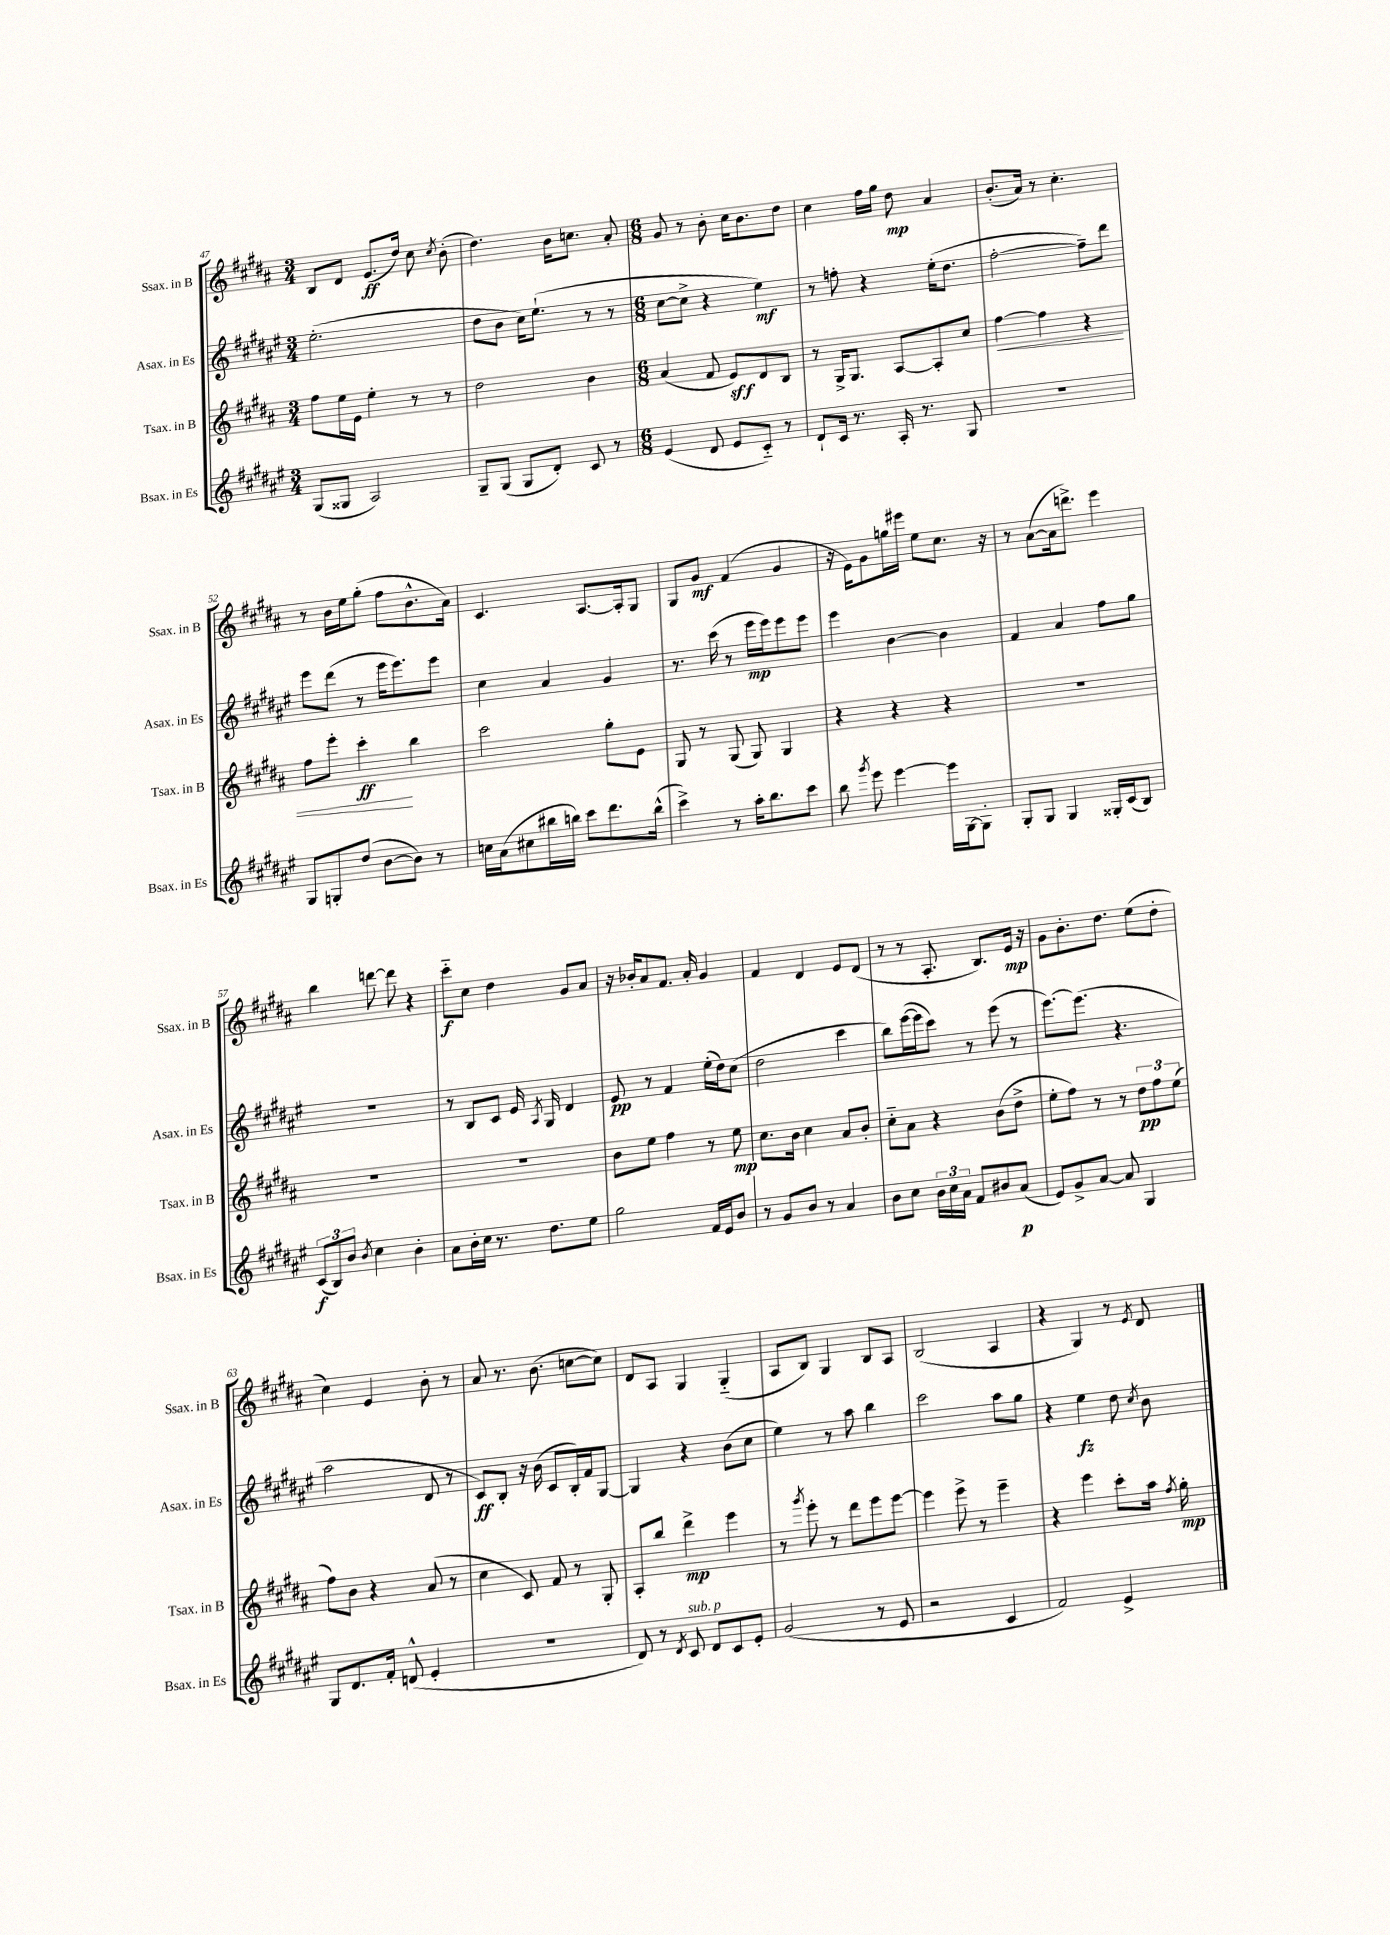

**kern	**dynam	**kern	**dynam	**kern	**dynam	**kern	**dynam
*part4	*part4	*part3	*part3	*part2	*part2	*part1	*part1
*staff4	*staff4	*staff3	*staff3	*staff2	*staff2	*staff1	*staff1
*I"Bsax. in Es	*	*I"Tsax. in B	*	*I"Asax. in Es	*	*I"Ssax. in B	*
*I'Bsax. in Es	*	*I'Tsax. in B	*	*I'Asax. in Es	*	*I'Ssax. in B	*
*clefG2	*	*clefG2	*	*clefG2	*	*clefG2	*
*k[f#c#g#d#a#e#]	*	*k[f#c#g#d#a#]	*	*k[f#c#g#d#a#e#]	*	*k[f#c#g#d#a#]	*
*M3/4	*	*M3/4	*	*M3/4	*	*M3/4	*
=47	=47	=47	=47	=47	=47	=47	=47
(8G#/L	.	8ff#\L	.	(2.ee#'\	.	8B/L	.
8G##X/J	.	16ee\L	.	.	.	8d#/J	.
.	.	16e\JJ	.	.	.	.	.
2A#/)	.	4ee'\	.	.	.	(8.e/L	ff
.	.	.	.	.	.	16dd#/Jk)	.
.	.	8r	.	.	.	8cc#\	.
.	.	.	.	.	.	8qcc#/	.
.	.	8r	.	.	.	(8b'\	.
=48	=48	=48	=48	=48	=48	=48	=48
8G#~/L	.	2dd#\	.	8dd#\L	.	4.dd#\)	.
(8G#/J	.	.	.	8b\J	.	.	.
8G#/L	.	.	.	16cc#\KL)	.	.	.
.	.	.	.	(8.ee#`\J	.	.	.
8d#'/J)	.	.	.	.	.	16b\KL	.
.	.	.	.	.	.	8.ccn\J	.
8c#/	.	4b\	.	8r	.	.	.
8r	.	.	.	8r	.	8a#'/	.
=49	=49	=49	=49	=49	=49	=49	=49
*M6/8	*	*M6/8	*	*M6/8	*	*M6/8	*
(4e#/	.	(4a#/	.	[8cc#\L	.	8g#/	.
.	.	.	.	8cc#^\J]	.	8r	.
8d#/	.	8f#/	.	4r	.	8b'\	.
8e#/L	.	8e/L)	sff	.	.	16cc#\KL	.
.	.	.	.	.	.	8.b\	.
8c#/J)	.	8d#/	.	4ee#\)	mf	.	.
8r	.	8B/J	.	.	.	8dd#\J	.
=50	=50	=50	=50	=50	=50	=50	=50
8d#`/L	.	8r	.	8r	.	4cc#\	.
16c#/Jk	.	16G#^/KL	.	8ffn'\	.	.	.
8.r	.	8.G#/J	.	.	.	.	.
.	.	.	.	4r	.	16ff#\LL	.
.	.	.	.	.	.	16gg#\JJ	.
16A#'/	.	[8A#/L	.	.	.	8dd#\	mp
8.r	.	.	.	.	.	.	.
.	.	8A#'/]	.	(16ee#'\KL	.	4a#/	.
.	.	.	.	8.dd#\J	.	.	.
8G#/	.	8cc#/J	.	.	.	.	.
=51	=51	=51	=51	=51	=51	=51	=51
!	!	!	!LO:HP:b	!	!	!	!
2.r	.	[4ff#\	<	[2ff#'\	.	(8.b'/L	.
.	.	.	.	.	.	16a#/Jk)	.
.	.	4ff#\]	.	.	.	8r	.
.	.	.	.	.	.	4.cc#'\	.
.	.	4r	.	8ff#~\L])	.	.	.
.	.	.	.	8ddd#\J	.	.	.
!!LO:LB:g=z
=52	=52	=52	=52	=52	=52	=52	=52
8G#/L	.	8ff#\L	.	8eee#\L	.	8r	.
8Gn'/	.	8eee'\J	.	(8ddd#\J	.	16b\LL	.
.	.	.	.	.	.	16ee\J	.
(8dd#/J	.	4ccc#'\	ff	8r	.	(8gg#'\J	.
[8b\L	.	.	.	16eee#\KL	.	8ff#\L	.
.	.	.	.	8.eee#\)	.	.	.
8b\J])	.	4bb\	[	.	.	8.b^^\	.
8r	.	.	.	8eee#\J	.	.	.
.	.	.	.	.	.	16a#\Jk)	.
=53	=53	=53	=53	=53	=53	=53	=53
16ccn\LL	.	2ccc#\	.	4cc#\	.	4.c#/	.
(16a#\J	.	.	.	.	.	.	.
8cc#X\	.	.	.	.	.	.	.
16bb#X\L	.	.	.	4a#/	.	.	.
16bbn\JJ)	.	.	.	.	.	.	.
8ccc#\L	.	.	.	.	.	[8.A#/L	.
8.ddd#\	.	8gg#'\L	.	4g#/	.	.	.
.	.	.	.	.	.	16A#'/k]	.
.	.	8e\J	.	.	.	8G#/J	.
(16bb^^\Jk	.	.	.	.	.	.	.
=54	=54	=54	=54	=54	=54	=54	=54
4ccc#^\)	.	8G#/	.	8.r	.	8G#/L	.
.	.	8r	.	.	.	8g#/J	mf
.	.	.	.	(16ccc#\	.	.	.
8r	.	(8G#/	.	8r	.	(4f#/	.
16aa#'\KL	.	8G#/)	.	16eee#\LL	mp	.	.
8.bb\	.	.	.	16eee#\J)	.	.	.
.	.	4G#/	.	8eee#\	.	4g#/	.
8ccc#\J	.	.	.	8eee#\J	.	.	.
=55	=55	=55	=55	=55	=55	=55	=55
8bb\	.	4r	.	4eee#\	.	16r	.
.	.	.	.	.	.	16e\KL)	.
8qggg#/	.	.	.	.	.	.	.
8eee#\	.	.	.	.	.	8g#\	.
[4eee#\	.	4r	.	[4b\	.	16ggn\L	.
.	.	.	.	.	.	16eee#X\JJ	.
.	.	.	.	.	.	8ee\L	.
16eee#\LL]	.	4r	.	4b\]	.	8.cc#\J	.
[16G#\J	.	.	.	.	.	.	.
8G#'\J]	.	.	.	.	.	.	.
.	.	.	.	.	.	16r	.
=56	=56	=56	=56	=56	=56	=56	=56
8G#'/L	.	2.r	.	4f#/	.	8r	.
8G#/J	.	.	.	.	.	([8a#\L	.
4G#/	.	.	.	4a#/	.	16a#\k]	.
.	.	.	.	.	.	8.dddn^\J)	.
16G##X'/LL	.	.	.	8ff#\L	.	4eee\	.
(16c#/J	.	.	.	.	.	.	.
8B/J)	.	.	.	8gg#\J	.	.	.
!!LO:LB:g=z
=57	=57	=57	=57	=57	=57	=57	=57
(12c#/L	f	2.r	.	2.r	.	4bb\	.
12B/)	.	.	.	.	.	.	.
12b/J	.	.	.	.	.	.	.
8qb/	.	.	.	.	.	.	.
4cc#\	.	.	.	.	.	[8dddn\	.
.	.	.	.	.	.	8ddd\]	.
4b'\	.	.	.	.	.	4r	.
=58	=58	=58	=58	=58	=58	=58	=58
8a#\L	.	2.r	.	8r	.	8ccc#\L	f
16b'\L	.	.	.	8B/L	.	8cc#\J	.
16cc#\JJ	.	.	.	.	.	.	.
8.r	.	.	.	8c#/J	.	4dd#\	.
.	.	.	.	16e#/	.	.	.
.	.	.	.	8qA#/	.	.	.
8.dd#\L	.	.	.	16G#/	.	.	.
.	.	.	.	4d#/	.	8g#/L	.
8ee#\J	.	.	.	.	.	8a#/J	.
=59	=59	=59	=59	=59	=59	=59	=59
2gg#\	.	8b\L	.	8e#/	pp	16r	.
.	.	.	.	.	.	16b-X'/KL	.
.	.	8ee\J	.	8r	.	8a#/	.
.	.	4ff#\	.	4f#/	.	8.f#/J	.
.	.	.	.	.	.	16a#'/	.
16f#/LL	.	8r	.	(16ee#'\LL	.	4g#/	.
16e#/J	.	.	.	16dd#\J)	.	.	.
8b/J	.	8ee\	mp	(8cc#\J	.	.	.
=60	=60	=60	=60	=60	=60	=60	=60
8r	.	8.cc#\L	.	2dd#\	.	4f#/	.
8g#/L	.	.	.	.	.	.	.
.	.	16b\Jk	.	.	.	.	.
8b/J	.	4cc#\	.	.	.	4d#/	.
8r	.	.	.	.	.	.	.
4a#/	.	8a#/L	.	4ccc#\	.	8e/L	.
.	.	8b'/J	.	.	.	(8d#/J	.
=61	=61	=61	=61	=61	=61	=61	=61
8b\L	.	8cc#\L	.	8bb\L)	.	8r	.
8cc#\J	.	8a#\J	.	([16eee#\L	.	8r	.
.	.	.	.	16eee#\J]	.	.	.
24b\LL	.	4r	.	8ccc#\J)	.	8.A#'/	.
24cc#\	.	.	.	.	.	.	.
24a#\JJ	.	.	.	.	.	.	.
8f#/L	.	.	.	8r	.	.	.
.	.	.	.	.	.	8.B/L)	.
8b#X/	.	(8b\L	.	(8eee#\	.	.	.
(8a#/J	p	8dd#^\J	.	8r	.	16e/Jk	mp
.	.	.	.	.	.	16r	.
=62	=62	=62	=62	=62	=62	=62	=62
8e#/L)	.	8ee'\L	.	[8.eee#\L)	.	8g#\L	.
8g#^/	.	8ff#\J)	.	.	.	8.b'\	.
.	.	.	.	(8.eee#\J]	.	.	.
[8a#/J	.	8r	.	.	.	.	.
.	.	.	.	.	.	8.dd#\J	.
8a#/]	.	8r	.	4.r	.	.	.
4G#/	.	12dd#\L	pp	.	.	(8ee\L	.
.	.	12ff#\	.	.	.	.	.
.	.	.	.	.	.	8dd#'\J	.
.	.	(12ee\J	.	.	.	.	.
!!LO:LB:g=z
=63	=63	=63	=63	=63	=63	=63	=63
8G#/L	.	8ff#\L)	.	2aa#\	.	4cc#\)	.
8.d#/	.	8b\J	.	.	.	.	.
.	.	4r	.	.	.	4e/	.
16f#'/Jk	.	.	.	.	.	.	.
(8dn^^/	.	.	.	.	.	.	.
4e#'/	.	(8a#/	.	8d#/	.	8b'\	.
.	.	8r	.	8r	.	8r	.
=64	=64	=64	=64	=64	=64	=64	=64
2.r	.	4cc#\	.	8c#/L)	ff	8a#/	.
.	.	.	.	8B'/J	.	8.r	.
.	.	8c#/)	.	16r	.	.	.
.	.	.	.	(16b\	.	(8.b\	.
.	.	8f#/	.	8c#/L	.	.	.
.	.	8r	.	16B'/L)	.	[8ccn\L	.
.	.	.	.	16f#/J	.	.	.
.	.	8G#'/	.	[8G#/J	.	8cc\J])	.
=65	=65	=65	=65	=65	=65	=65	=65
8d#/)	.	8A#'/L	.	4G#/]	.	8d#/L	.
8r	.	8bb/J	.	.	.	8A#/J	.
8qd#/	.	.	.	.	.	.	.
!LO:TX:a:i:t=sub. p	!	!	!	!	!	!	!
8c#/	.	4ddd#^\	mp	4r	.	4G#/	.
8d#/L	.	.	.	.	.	.	.
8c#/	.	4eee\	.	(8b\L	.	(4G#/	.
8e#'/J	.	.	.	8cc#\J	.	.	.
=66	=66	=66	=66	=66	=66	=66	=66
(2g#/	.	8r	.	4ee#\)	.	8A#/L	.
.	.	8qggg#/	.	.	.	.	.
.	.	8eee'\	.	.	.	8B/J)	.
.	.	8r	.	8r	.	4G#/	.
.	.	8ddd#\L	.	8aa#\	.	.	.
8r	.	8eee\	.	4bb\	.	8B/L	.
8e#/	.	[8eee\J	.	.	.	8A#/J	.
=67	=67	=67	=67	=67	=67	=67	=67
2r	.	4eee\]	.	2ccc#\	.	(2B/	.
.	.	8eee^\	.	.	.	.	.
.	.	8r	.	.	.	.	.
4c#/	.	4eee~\	.	8aa#\L	.	4A#/	.
.	.	.	.	8gg#\J	.	.	.
=68	=68	=68	=68	=68	=68	=68	=68
2f#/)	.	4r	.	4r	.	4r	.
.	.	4eee\	.	4ee#\	fz	4G#/)	.
4e#^/	.	8ccc#'\L	.	8dd#\	.	8r	.
.	.	.	.	8qcc#/	.	8qe/	.
.	.	16aa#\Jk	.	8b\	.	8d#/	.
.	.	8qff#/	.	.	.	.	.
.	.	16gg#'\	mp	.	.	.	.
==	==	==	==	==	==	==	==
*-	*-	*-	*-	*-	*-	*-	*-
